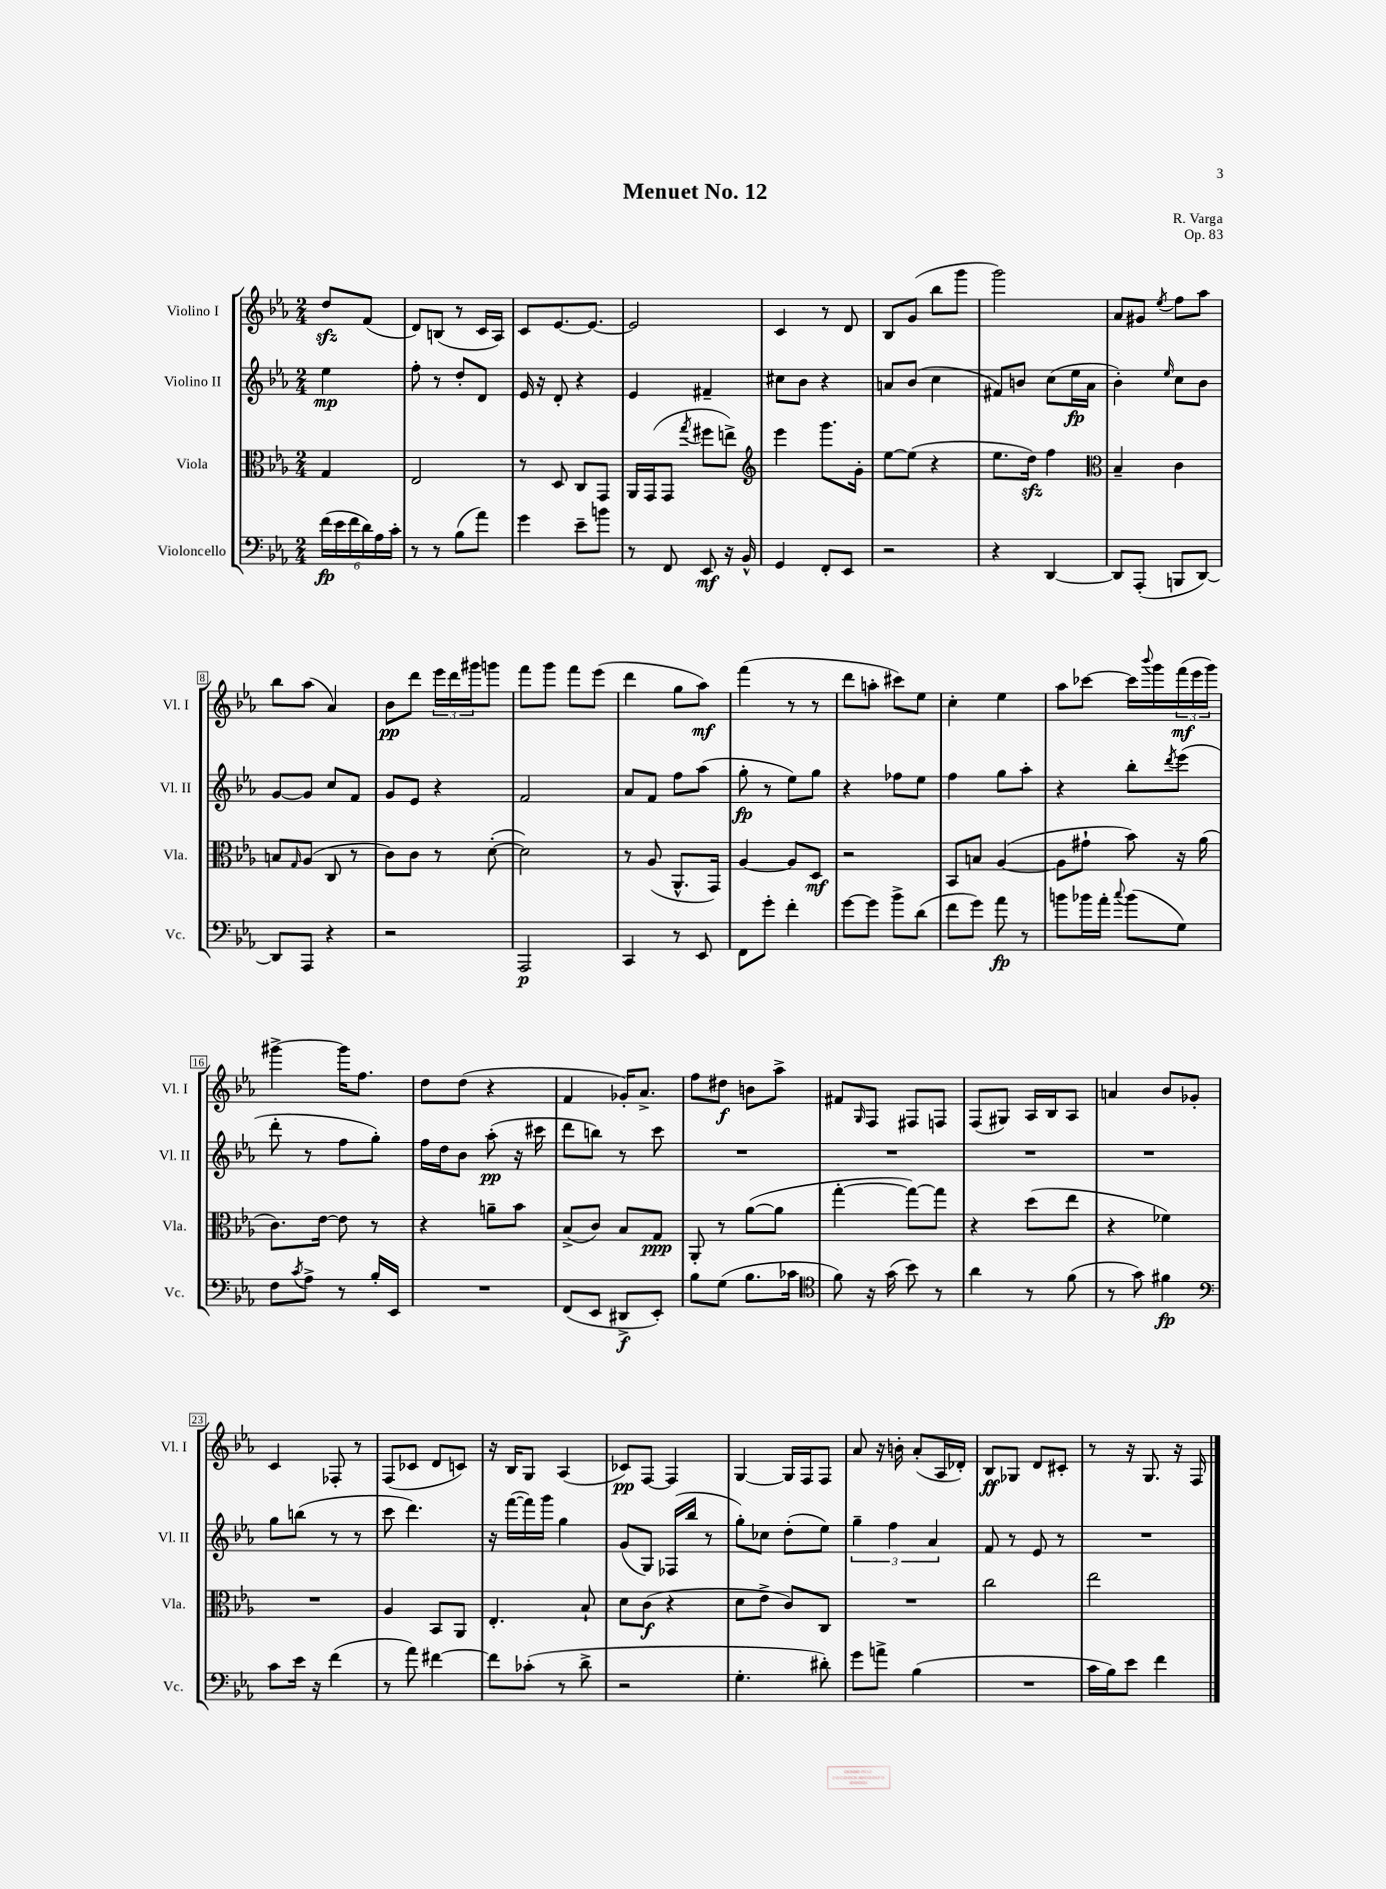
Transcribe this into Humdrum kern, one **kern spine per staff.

**kern	**kern	**kern	**kern
*staff4	*staff3	*staff2	*staff1
*clefF4	*clefC3	*clefG2	*clefG2
*k[b-e-a-]	*k[b-e-a-]	*k[b-e-a-]	*k[b-e-a-]
*M2/4	*M2/4	*M2/4	*M2/4
(24f\LL	4G/	4ee-\	8dd/L
24e-\	.	.	.
24f\	.	.	.
24d\)	.	.	(8f/J
24A-\	.	.	.
24c'\JJ	.	.	.
=	=	=	=
8r	2E-/	8ff'\	8d/L)
8r	.	8r	(8B/J
(8B-\L	.	8dd'/L	8r
8a-\J)	.	8d/J	16c/LL
.	.	.	16A-/JJ)
=	=	=	=
4g\	8r	16e-/	8c/L
.	.	16r	.
.	8D/	8d'/	[8.e-/
8e-~\L	8C/L	4r	.
.	.	.	8.e-/_J
8b\J	8GG/J	.	.
=	=	=	=
8r	16AA-/LL	4e-/	2e-/]
.	(16GG/J	.	.
8FF/	8GG/J	.	.
.	8qgg/	.	.
8EE-/	8ff#\L	4f#~/	.
16r	8ee^\J)	.	.
16BB-^^/	.	.	.
=	=	=	=
*	*clefG2	*	*
4GG/	4eee-\	8cc#\L	4c/
.	.	8b-\J	.
8FF'/L	8.ggg\L	4r	8r
8EE-/J	.	.	8d/
.	16g'\Jk	.	.
=	=	=	=
2r	[8ee-\L	8a/L	8B-/L
.	(8ee-\]J	(8b-/J	(8g/J
.	4r	4cc\	8bb-\L
.	.	.	8ggg\J
=	=	=	=
4r	8.ee-\L	8f#/L)	2ggg\)
.	.	8b/J	.
.	16dd\Jk)	.	.
[4DD/	4ff\	(8cc\L	.
.	.	16ee-\L	.
.	.	16a-\JJ	.
=	=	=	=
*	*clefC3	*	*
8DD/]L	4B-~/	4b-'\)	8a-/L
(8AAA-'/J	.	.	8g#/J
.	.	16qqee-/	8qee-/
8BBB/L	4c\	8cc\L	8ff\L
[8DD/J)	.	8b-\J	8aa-\J
=	=	=	=
8DD/]L	8B/L	[8g/L	8bb-\L
.	16qqG/	.	.
8AAA-/J	(8A-/J	8g/]J	(8aa-\J
4r	8C/	8cc/L	4a-/)
.	8r	8f/J	.
=	=	=	=
2r	8c\L)	8g/L	8b-\L
.	8c\J	8e-/J	8ddd\J
.	8r	4r	24eee-\LL
.	.	.	24ddd\
.	.	.	24ggg#\J
.	([8d'\	.	8ggg\J
=	=	=	=
2AAA-/	2d\])	2f/	8fff\L
.	.	.	8ggg\J
.	.	.	8fff\L
.	.	.	(8eee-\J
=	=	=	=
4CC/	8r	8a-/L	4ddd\
.	(8A-/	8f/J	.
8r	8.AA-^^/L	8ff\L	8gg\L
8EE-/	.	(8aa-\J	8aa-\J)
.	16GG/Jk)	.	.
=	=	=	=
8FF\L	[4A-/	8gg'\	(4fff\
8g'\J	.	8r	.
4f'\	8A-/]L	8ee-\L)	8r
.	8D/J	8gg\J	8r
=	=	=	=
[8g\L	2r	4r	8ddd\L
8g\]J	.	.	8aa'\J
8b-^\L	.	8ff-\L	8ccc#\L)
(8d\J	.	8ee-\J	8ee-\J
=	=	=	=
8f\L	8BB-/L	4ff\	4cc'\
8g\J)	8B/J	.	.
8a-\	([4A-/	8gg\L	4ee-\
8r	.	8aa-'\J	.
=	=	=	=
8b\L	8A-\]L	4r	8aa-\L
16b-\L	8g#`\J	.	[8ccc-\J
16a-'\JJ	.	.	.
8qqcc/	.	.	.
(8b-\L	8b-\)	8bb-'\L	16ccc-\]LL
.	.	.	8qqbbb-/
.	.	.	16ggg\
.	.	8qddd/	.
8G\J)	16r	(8eee-\J	(24fff\
.	.	.	24eee-\
.	(16a-\	.	.
.	.	.	24ggg\JJ)
=	=	=	=
8F\L	8.c\L)	8ddd'\	[4ggg#^\
8qc/	.	.	.
8A-^\J	.	8r	.
.	[16e-\Jk	.	.
8r	8e-\]	8ff\L	16ggg#\]LK
.	.	.	8.ff\J
16B-'/LL	8r	8gg'\J)	.
16EE-/JJ	.	.	.
=	=	=	=
2r	4r	16ff\LL	8dd\L
.	.	16dd\J	.
.	.	8b-\J	(8dd\J
.	8a~\L	(8aa-'\	4r
.	8b-\J	16r	.
.	.	16ccc#\	.
=	=	=	=
(8FF/L	(8B-^/L	8ddd\L	4f/
8EE-/J	8c/J)	8bb\J)	.
8DD#^/L	8B-/L	8r	16g-'/LK)
.	.	.	8.a-^/J
8EE-'/J)	8G/J	8ccc\	.
=	=	=	=
8B-\L	8AA-'/	2r	8ff\L
(8G\J	8r	.	8dd#\J
8.B-\L	([8a-\L	.	8b\L
.	8a-\]J	.	8aa-^\J
16c-\Jk	.	.	.
=	=	=	=
*clefC4	*	*	*
8f\)	[4gg'\	2r	8f#/L
.	.	.	16qqG/
16r	.	.	8F/J
(16g\	.	.	.
8b-\)	8gg\_L)	.	8F#/L
8r	8gg\]J	.	8F/J
=	=	=	=
4a-\	4r	2r	(8F/L
.	.	.	8G#/J)
8r	(8dd\L	.	16A-/LL
.	.	.	16B-/J
(8f\	8ee-\J	.	8A-/J
=	=	=	=
8r	4r	2r	4a/
8g\)	.	.	.
4f#\	4f-\)	.	8b-/L
.	.	.	8g-'/J
=	=	=	=
*clefF4	*	*	*
8c\L	2r	8gg\L	4c/
16e-\Jk	.	(8bb\J	.
16r	.	.	.
(4f\	.	8r	8F-'/
.	.	8r	8r
=	=	=	=
8r	4A-/	8ccc\	(8F/L
8a-\)	.	4.ddd\)	8c-/J
[4f#\	8BB-/L	.	8d/L
.	8AA-/J	.	8c/J)
=	=	=	=
8f#\]L	4.E-'/	16r	16r
.	.	([16fff\LL	16B-/LK
(8c-'\J	.	16fff\])	8G/J
.	.	16ggg\JJ	.
8r	.	4gg\	(4A-/
8d^\	8B-`/	.	.
=	=	=	=
2r	8d\L	(8g/L	8c-/L)
.	(8c\J	8G/J)	[8F/J
.	4r	(16F-/LL	4F/]
.	.	16bb-/JJ	.
.	.	8r	.
=	=	=	=
4.G'\	8d\L	8gg'\L)	[4G/
.	8e-^\J	8cc-\J	.
.	8c/L)	(8dd'\L	16G/]LL
.	.	.	16F/J
8d#'\)	8C/J	8ee-\J)	8F/J
=	=	=	=
8g\L	2r	6gg~\	8a-/
8a^\J	.	.	16r
.	.	6ff\	.
.	.	.	16b'\
(4B-\	.	.	(8a-'/L
.	.	6a-/	.
.	.	.	16A-/L
.	.	.	16d-'/JJ)
=	=	=	=
2r	2cc\	8f/	8B-/L
.	.	8r	8G-/J
.	.	8e-/	8d/L
.	.	8r	8c#'/J
=	=	=	=
16c\LL	2ee-\	2r	8r
16B-\J)	.	.	.
8e-\J	.	.	16r
.	.	.	8.G/
4f\	.	.	.
.	.	.	16r
.	.	.	16F/
==	==	==	==
*-	*-	*-	*-
